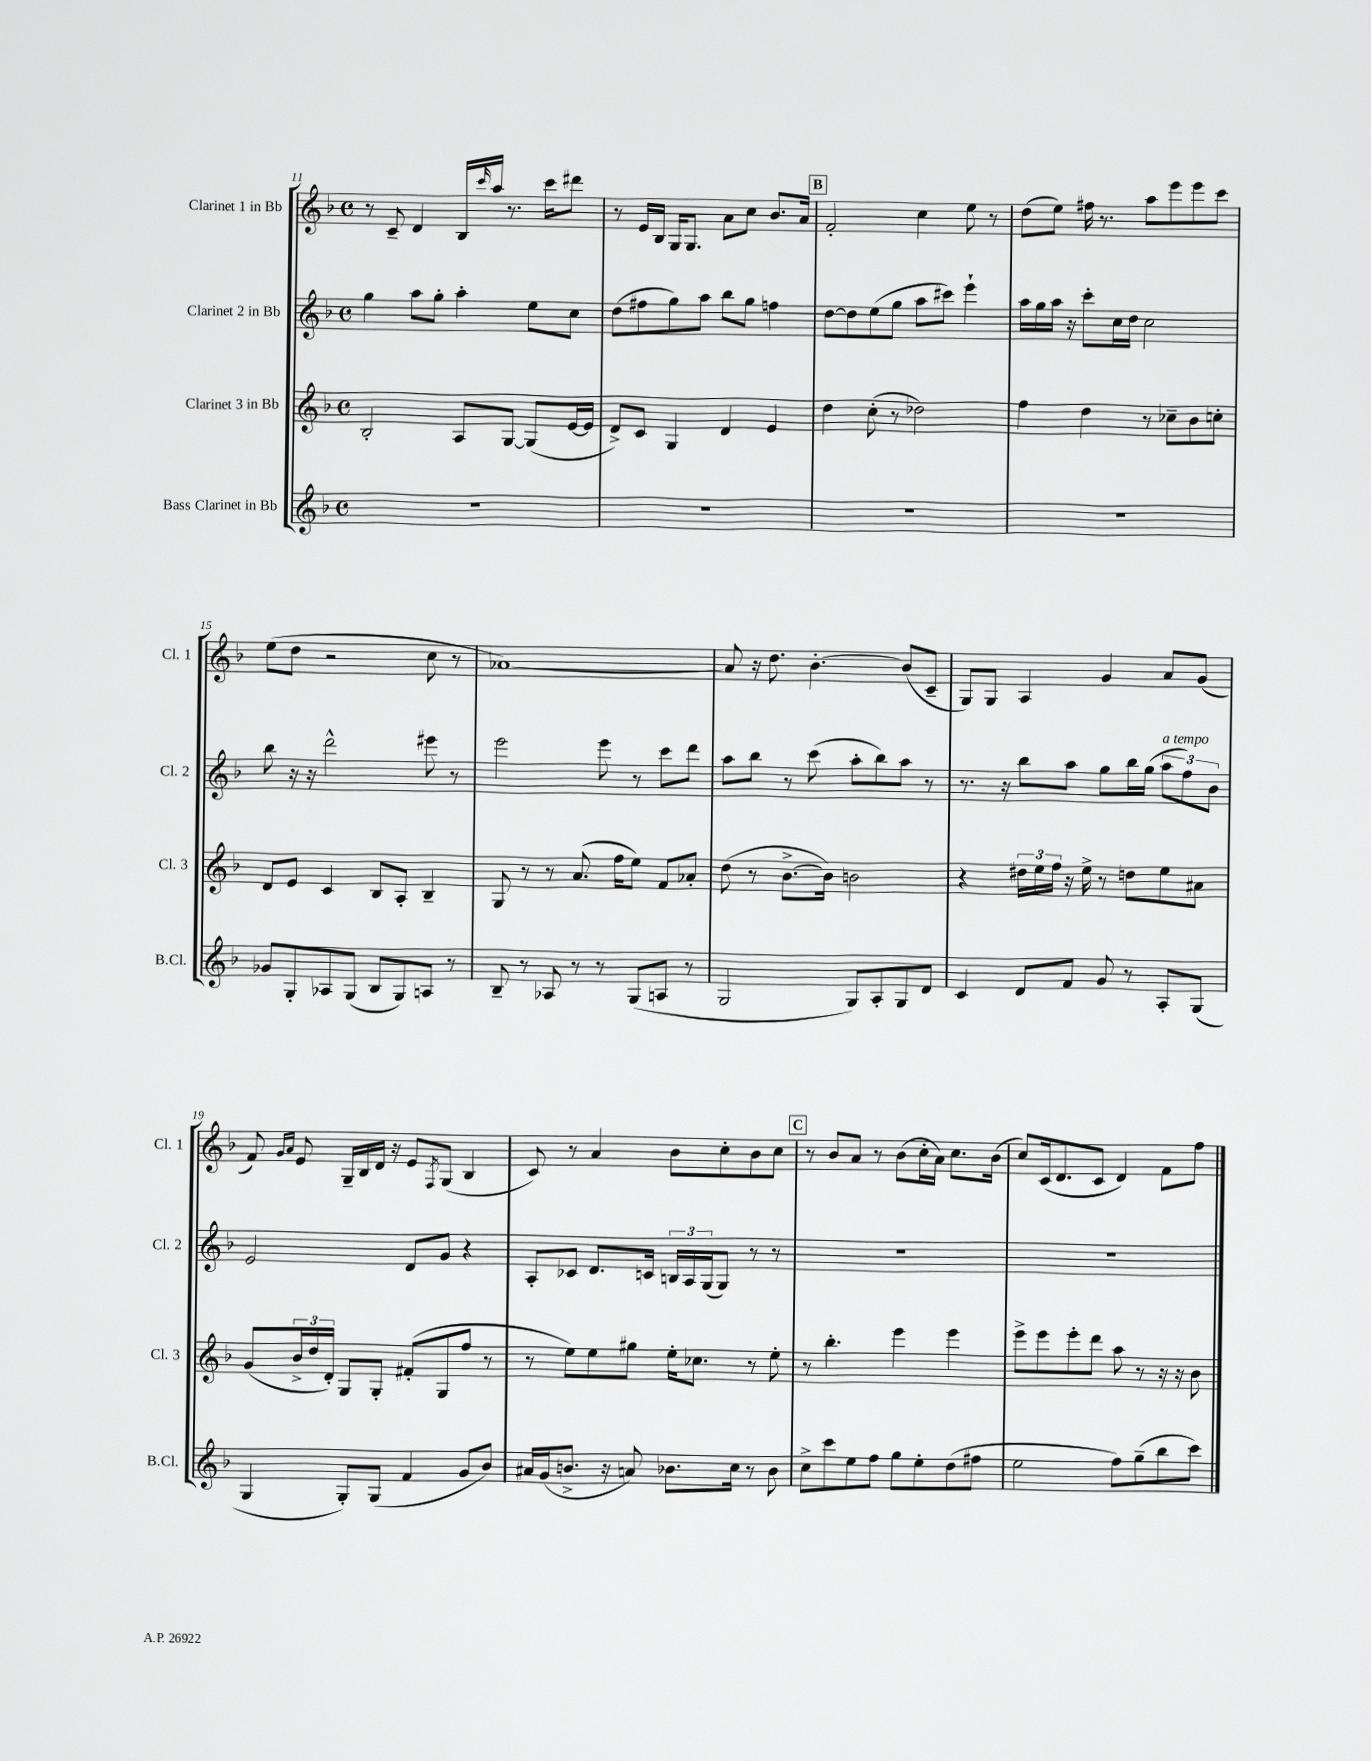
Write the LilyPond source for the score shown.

<<
\new StaffGroup <<
\new Staff = "s0" \with { instrumentName = "Clarinet 1 in Bb" shortInstrumentName = "Cl. 1" } {
    \clef treble \key f \major \defaultTimeSignature \time 4/4
    r8 c'8-- d'4 bes16 \grace { c'''16 } a''16 r8. c'''16 dis'''8 |
    r8 e'16 bes16 g16 g8. a'8 c''8 bes'8. a'16 |
    \mark \markup { \box "B" } f'2-. c''4 e''8 r8 |
    d''8( e''8) fis''16 r8. a''8 e'''8 e'''8 c'''8 |
    e''8( d''8 r2 c''8 r8 |
    aes'1~) |
    aes'8 r16 d''8. bes'4.~-. bes'8( c'8-- |
    g8) g8 a4 g'4 a'8 g'8( |
    f'8) \grace { g'16 a'16 } e'8 g16-- bes16 d'16 r16 e'8 \acciaccatura { f8 } g8( bes4 |
    c'8) r8 a'4 bes'8 c''8-. bes'8 c''8 |
    \mark \markup { \box "C" } r8 bes'8 a'8 r8 bes'8( c''16-. a'16) c''8. bes'16( |
    c''8) c'16( d'8. c'8 d'4) f'8 f''8 \bar "|." |
}
\new Staff = "s1" \with { instrumentName = "Clarinet 2 in Bb" shortInstrumentName = "Cl. 2" } {
    \clef treble \key f \major \defaultTimeSignature \time 4/4
    g''4 a''8 g''8-. a''4-. e''8 c''8 |
    d''8( fis''8 g''8) a''8 bes''8 g''8 f''4 |
    \mark \markup { \box "B" } d''8~ d''8 e''8( g''8 a''8 cis'''8) e'''4-! |
    a''16 g''16 a''16 r16 c'''8-. c''16 d''16 c''2 |
    bes''8 r16 r16 d'''2-^ eis'''8 r8 |
    e'''2 e'''8 r8 c'''8 d'''8 |
    a''8 bes''8 r8 c'''8( a''8-. bes''8) a''8 r8 |
    r8. r16 bes''8 a''8 g''8 bes''16 g''16( \tuplet 3/2 { a''8^\markup { \italic "a tempo" } f''8) bes'8 } |
    e'2 d'8 g'8 r4 |
    a8-. ces'8 d'8. c'16 \tuplet 3/2 { b16 a16 g16( } g8) r8 r8 |
    \mark \markup { \box "C" } R1 |
    R1 \bar "|." |
}
\new Staff = "s2" \with { instrumentName = "Clarinet 3 in Bb" shortInstrumentName = "Cl. 3" } {
    \clef treble \key f \major \defaultTimeSignature \time 4/4
    bes2-. a8 g8~ g8( e'16~ e'16 |
    d'8->) c'8 g4 d'4 e'4 |
    \mark \markup { \box "B" } d''4 c''8-.( r8 des''2) |
    f''4 d''4 r8 ces''8-- bes'8 c''8-. |
    d'8 e'8 c'4 bes8 a8-. bes4-- |
    g8 r8 r8 a'8.( f''16 e''8) f'8 aes'8-. |
    d''8( r8 bes'8.~-> bes'16) b'2 |
    r4 \tuplet 3/2 { dis''16 e''16 f''16 } r16 e''16-> r8 d''8 e''8 ais'8 |
    g'8( \tuplet 3/2 { bes'16-> d''16 d'16-.) } g8 g8-. fis'8-.( g8 f''8 r8 |
    r8 e''8) e''8 gis''8 e''16-. ces''8. r8 e''8-. |
    \mark \markup { \box "C" } r8 bes''4.-. e'''4 e'''4 |
    e'''8-> e'''8 e'''8-. d'''8 a''8 r8 r16 r16 bes'8 \bar "|." |
}
\new Staff = "s3" \with { instrumentName = "Bass Clarinet in Bb" shortInstrumentName = "B.Cl." } {
    \clef treble \key f \major \defaultTimeSignature \time 4/4
    R1 |
    R1 |
    \mark \markup { \box "B" } R1 |
    R1 |
    ges'8 g8-. aes8 g8( bes8 g8) a8 r8 |
    bes8-- r8 aes8 r8 r8 g8( a8 r8 |
    g2 g8) a8-. g8 d'8 |
    c'4 d'8 f'8 g'8 r8 a8-. g8( |
    g4 g8-.) g8( f'4 g'8 bes'8) |
    ais'16 g'16( b'8.-> r16 a'8) bes'8. c''16 r8 bes'8 |
    \mark \markup { \box "C" } c''8-> c'''8 e''8 f''8 g''8 e''8-. d''8( fis''8 |
    e''2 f''8) g''8--( bes''8 c'''8) \bar "|." |
}
>>
>>
\layout { \context { \Score currentBarNumber = #11 } }
